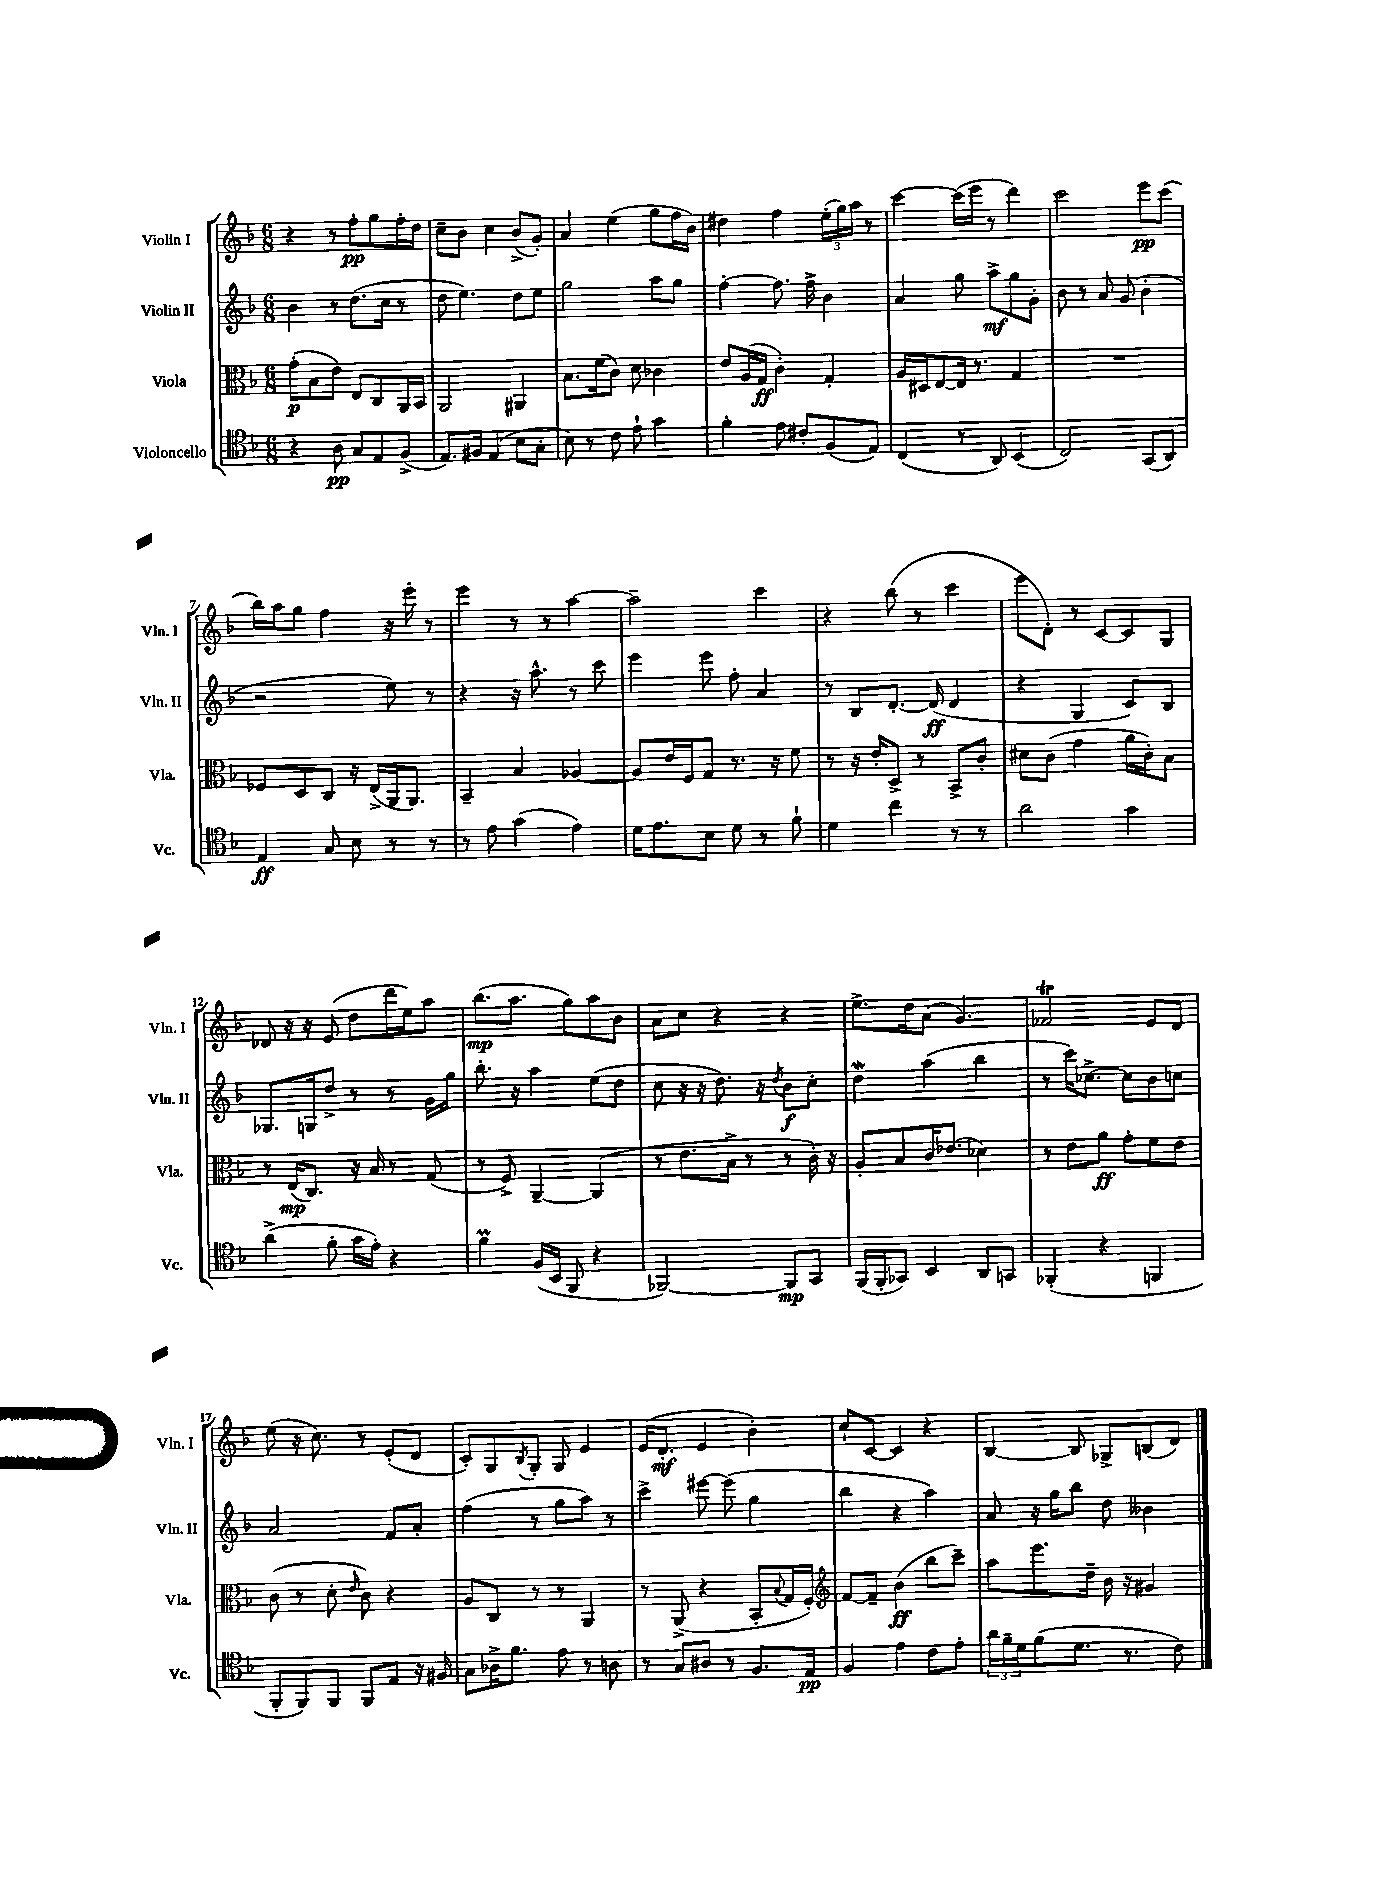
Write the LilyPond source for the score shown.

<<
\new StaffGroup <<
\new Staff = "s0" \with { instrumentName = "Violin I" shortInstrumentName = "Vln. I" } {
    \clef treble \key f \major \numericTimeSignature \time 6/8
    r4 r8 f''8-.\pp g''8 f''16-. d''16 |
    c''8-- bes'8 c''4 bes'8->( g'8-.) |
    a'4 e''4( g''8 f''16 bes'16) |
    dis''4 f''4 \tuplet 3/2 { e''16-.( g''16) a''16 } r8 |
    c'''4~ c'''16( e'''16 r8 d'''4) |
    c'''2 e'''8\pp c'''8( |
    bes''16) a''16 g''8 f''4 r16 e'''16-. r8 |
    e'''4 r8 r8 a''4~ |
    a''2-- c'''4 |
    r4 bes''8( r8 c'''4 |
    e'''8 d'8-.) r8 c'8~ c'8 g8 |
    des'8 r16 r16 e'8( d''8 d'''16 e''16) a''8 |
    bes''8.\mp( a''8. g''8) a''8 bes'8 |
    a'8 c''8 r4 r4 |
    e''8.-> d''16 a'8( g'4.) |
    fes'2\trill e'8 d'8 |
    e''8( r16 c''8.) r8 e'8-.( d'8 |
    c'8-.) g8 \acciaccatura { bes8 } g8-. g8 e'4 |
    e'16( d'8.-.\mf e'4 bes'4-.) |
    c''8-! c'8~ c'4 r4 |
    bes4~ bes8 ges8-> b8( d'8) \bar "|." |
}
\new Staff = "s1" \with { instrumentName = "Violin II" shortInstrumentName = "Vln. II" } {
    \clef treble \key f \major \numericTimeSignature \time 6/8
    bes'4 r8 d''8.( c''16 r8 |
    d''8 e''4.) d''8 e''8 |
    g''2 a''8 g''8 |
    f''4~-. f''8. f''16-> bes'4 |
    a'4 g''8 a''8->\mf g''8 g'8-. |
    bes'8 r8 a'8 g'8( bes'4-. |
    r2 e''8) r8 |
    r4 r16 a''8.-^ r8 c'''8 |
    e'''4 e'''8 f''8-. a'4 |
    r8 bes8 d'8.~-. d'16\ff( d'4 |
    r4 g4 c'8) bes8 |
    ges8. g16 d''8-> r8 r8 g'16 g''16 |
    bes''8.-. r16 a''4 e''8( d''8 |
    c''8 r16 r16 d''8.) r16 \acciaccatura { d''8 } bes'8\f c''8-. |
    d''4\mordent a''4( bes''4 |
    r8 c'''16) ces''8.~-> ces''8 bes'8 c''8 |
    a'2 f'8 a'8-. |
    f''4( r8 g''8 a''8) r8 |
    c'''4-> eis'''8~ eis'''8( g''4 |
    bes''4 r4 a''4) |
    a'8 r16 g''16 bes''8 d''8 beses'4 \bar "|." |
}
\new Staff = "s2" \with { instrumentName = "Viola" shortInstrumentName = "Vla." } {
    \clef alto \key f \major \numericTimeSignature \time 6/8
    g'8-.\p( bes8 e'8) e8 c8 a,16 bes,16 |
    a,2 ais,4 |
    bes8. f'16( c'8) d'8 ces'4 |
    e'8 a16( g16\ff c'4-.) g4-. |
    a16 dis16 e8~ e16 r8. g4 |
    R2. |
    fes8 d8 c8 r16 e16->( a,16 a,8.) |
    bes,4-- bes4 aes4~ |
    aes8 e'16 f16 g8 r8. r16 f'8 |
    r8 r16 e'16-. d8-> r8 bes,8-> c'8-. |
    dis'8 c'8( g'4 a'16 c'16-.) bes8 |
    r8 e16\mp( c8.) r16 bes16 r8 g8( |
    r8 f8->) a,4~-- a,4( |
    r8 e'8. bes16-> r8 r8 c'16-.) r16 |
    a8-. bes8 c'16 ees'8.( des'4) |
    r8 e'8 a'8\ff g'8-. f'8 e'8 |
    c'8( r8 d'8-. \grace { e'16 } c'8) r4 |
    a8 c8 r8 r8 a,4 |
    r8 a,8->( r4 bes,8-. \appoggiatura { bes8 } g16 f16-.) |
    \clef treble f'8~ f'8-- bes'4\ff( bes''8 c'''8--) |
    a''8 e'''8. d''16-- bes'16 r16 gis'4 \bar "|." |
}
\new Staff = "s3" \with { instrumentName = "Violoncello" shortInstrumentName = "Vc." } {
    \clef tenor \key f \major \numericTimeSignature \time 6/8
    r4 a8\pp g8 e8 f8->( |
    e8.) fis16 e4( bes8 g8-. |
    bes8) r8 c'8 e'8-! g'4 |
    f'4-. e'8 cis'8-. f8( e8) |
    c4( r8 a,8) bes,4( |
    c2) g,8( a,8) |
    e4\ff g8 bes8 r8 r8 |
    r8 e'8 g'4( e'4) |
    d'16 e'8. bes8 d'8 r8 f'8-! |
    d'4 c''4 r8 r8 |
    a'2 g'4 |
    a'4->( f'8-. g'16 e'16-.) r4 |
    f'4\prall f16( bes,16 f,8 r4 |
    fes,2~) fes,8\mp g,8 |
    f,16( f,16-. ges,8) bes,4 a,8 g,8 |
    fes,4-.( r4 f,4 |
    f,8-. f,8) f,8 f,8 e8 r16 fis16 |
    g8 aes16-> f'8. e'8 r8 a8 |
    r8 g8 ais8 r8 f8. e16\pp |
    f4 e'4 c'8 e'8-. |
    \tuplet 3/2 { a'16 f'16-- d'16 } f'8( d'8. r8. c'8) \bar "|." |
}
>>
>>
